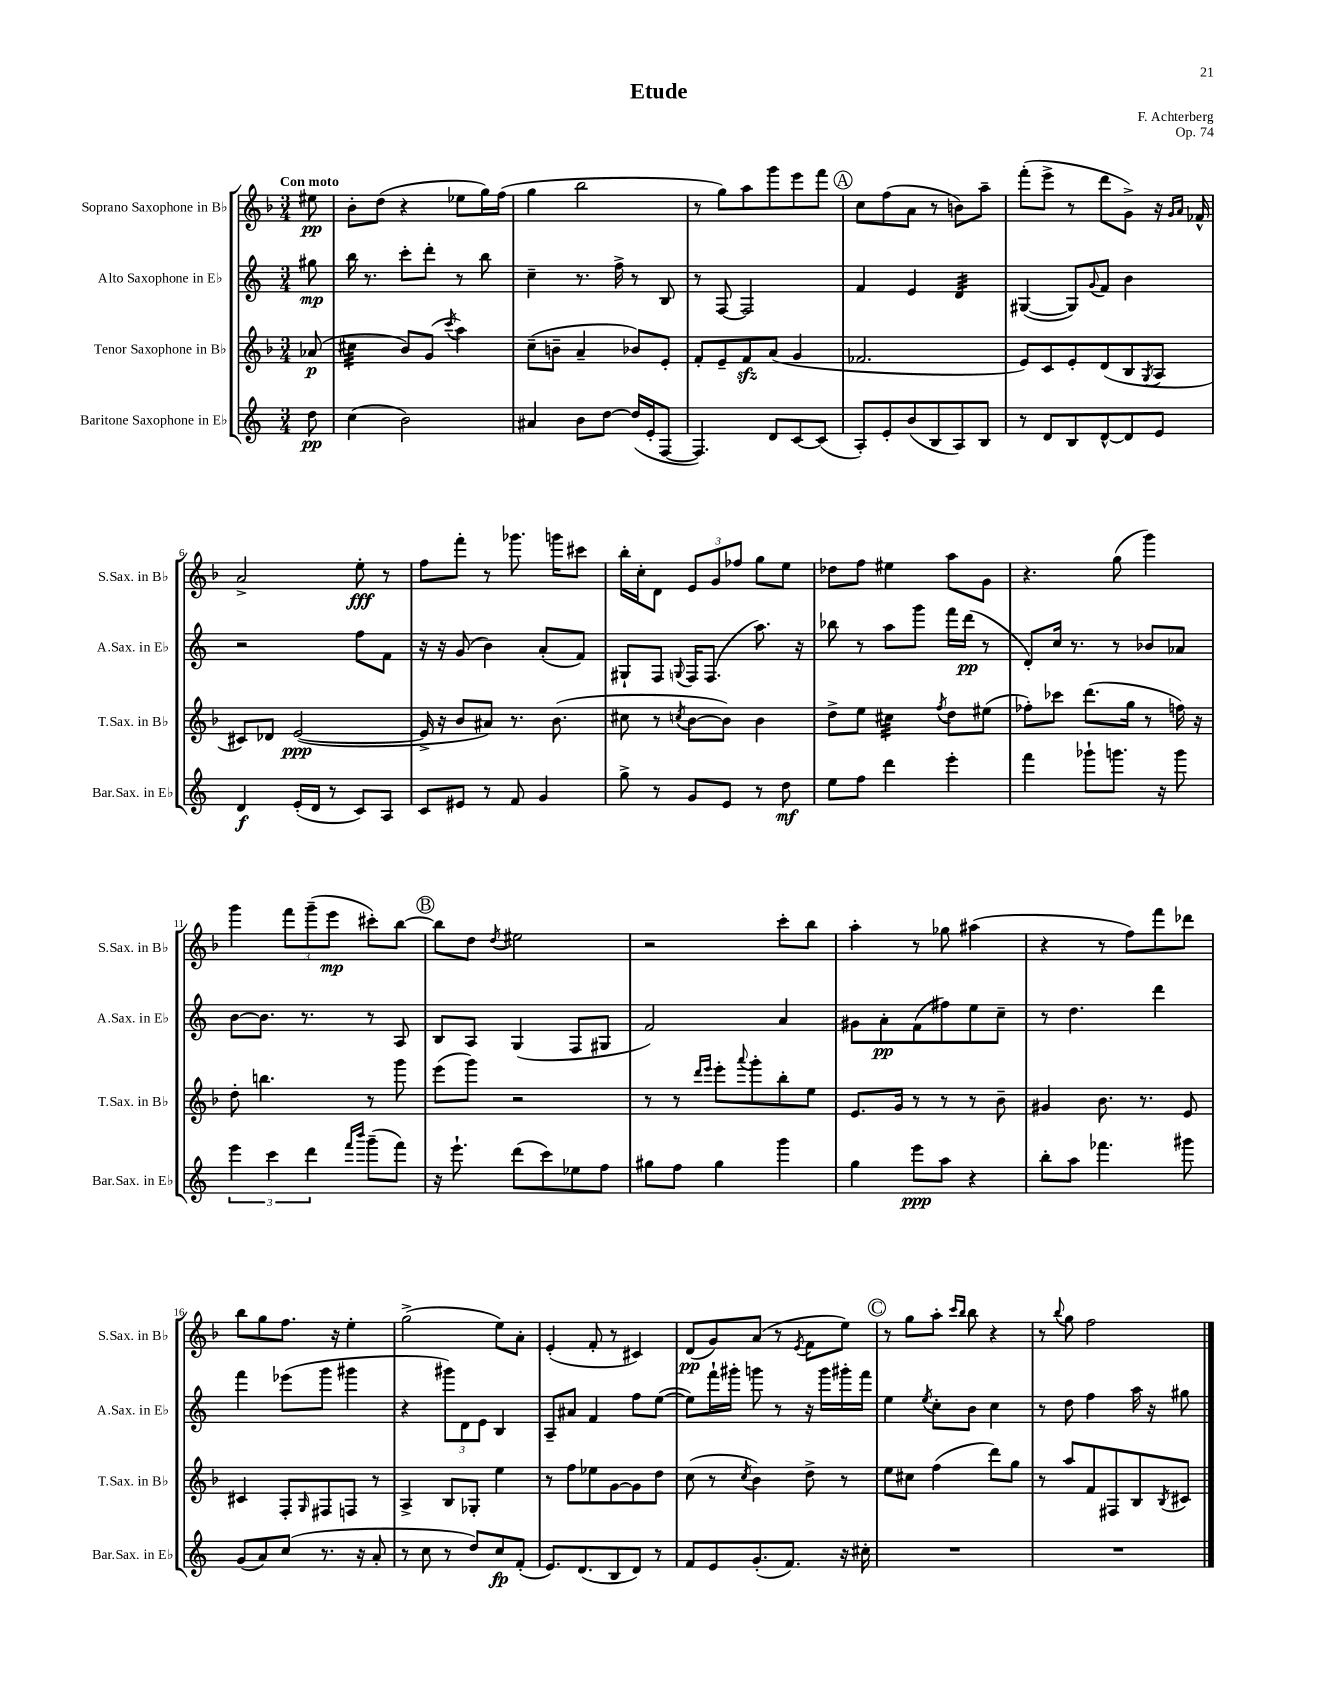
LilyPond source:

\header { title = "Etude" composer = "F. Achterberg" opus = "Op. 74" }
<<
\new StaffGroup <<
\new Staff = "s0" \with { instrumentName = "Soprano Saxophone in Bb" shortInstrumentName = "S.Sax. in Bb" } {
    \clef treble \key f \major \numericTimeSignature \time 3/4 \partial 8 \tempo "Con moto"
    eis''8\pp |
    bes'8-. d''8( r4 ees''8 g''16) f''16( |
    g''4 bes''2 |
    r8 g''8) a''8 g'''8 e'''8 f'''8 |
    \mark \markup { \circle "A" } c''8 f''8( a'8 r8 b'8) a''8-- |
    f'''8-.( e'''8-> r8 d'''8 g'8->) r16 \grace { g'16 a'16 } fes'16-^ |
    a'2-> e''8-.\fff r8 |
    f''8 f'''8-. r8 ges'''8. g'''16 cis'''8 |
    bes''16-. c''16-. d'8 \tuplet 3/2 { e'8 g'8 fes''8 } g''8 e''8 |
    des''8 f''8 eis''4 a''8 g'8 |
    r4. g''8( g'''4) |
    g'''4 \tuplet 3/2 { f'''8 g'''8--( e'''8\mp } cis'''8-.) bes''8~ |
    \mark \markup { \circle "B" } bes''8 d''8 \acciaccatura { d''8 } eis''2 |
    r2 c'''8-. bes''8 |
    a''4-. r8 ges''8 ais''4( |
    r4 r8 f''8) f'''8 des'''8 |
    bes''8 g''8 f''8. r16 e''4-. |
    g''2->( e''8) a'8-. |
    e'4-.( f'8-. r8 cis'4) |
    d'8\pp( g'8) a'8( r8 \acciaccatura { e'8 } f'8 e''8) |
    \mark \markup { \circle "C" } r8 g''8 a''8-. \grace { c'''16 bes''16 } bes''8 r4 |
    r8 \appoggiatura { bes''8 } g''8 f''2 \bar "|." |
}
\new Staff = "s1" \with { instrumentName = "Alto Saxophone in Eb" shortInstrumentName = "A.Sax. in Eb" } {
    \clef treble \key c \major \numericTimeSignature \time 3/4 \partial 8
    gis''8\mp |
    b''16 r8. c'''8-. d'''8-. r8 b''8 |
    c''4-- r8. f''16-> r8 b8 |
    r8 f8~ f2 |
    \mark \markup { \circle "A" } f'4 e'4 d'4:32 |
    gis4~( gis8) \appoggiatura { g'8 } f'8 b'4 |
    r2 f''8 f'8 |
    r16 r16 g'8( b'4) a'8-.( f'8) |
    gis8-! f8 \appoggiatura { g8 } f16 f8.( a''8.) r16 |
    bes''8 r8 a''8 g'''8 f'''16 d'''16\pp( r8 |
    d'8-.) c''16 r8. r8 bes'8 aes'8 |
    b'8~ b'8. r8. r8 a8 |
    \mark \markup { \circle "B" } b8 a8 g4( f8 gis8 |
    f'2) a'4 |
    gis'8 a'8-.\pp f'8( fis''8) e''8 c''8-- |
    r8 d''4. d'''4 |
    f'''4 ees'''8( g'''8 gis'''4 |
    r4 \tuplet 3/2 { gis'''8) d'8 e'8 } b4 |
    a8-- ais'8 f'4 f''8 e''8~( |
    e''8) f'''16-! gis'''16-. g'''8 r8 r16 g'''16 gis'''16-. f'''16 |
    \mark \markup { \circle "C" } e''4 \acciaccatura { e''8 } c''8-. b'8 c''4 |
    r8 d''8 f''4 a''16 r16 gis''8 \bar "|." |
}
\new Staff = "s2" \with { instrumentName = "Tenor Saxophone in Bb" shortInstrumentName = "T.Sax. in Bb" } {
    \clef treble \key f \major \numericTimeSignature \time 3/4 \partial 8
    aes'8\p( |
    cis''4:32 bes'8) g'8( \acciaccatura { c'''8 } a''4) |
    c''8--( b'8-- a'4-- bes'8) e'8-. |
    f'8-. e'8-- f'8\sfz a'8( g'4 |
    \mark \markup { \circle "A" } fes'2. |
    e'8) c'8 e'8-. d'8( bes8 \acciaccatura { g8 } a8 |
    cis'8) des'8 e'2~\ppp( |
    e'16-> r16 bes'8 ais'8) r8. bes'8.( |
    cis''8 r8 \acciaccatura { c''8 } bes'8~ bes'8) bes'4 |
    d''8-> e''8 cis''4:32 \acciaccatura { f''8 } d''8 eis''8( |
    fes''8-.) ces'''8 d'''8.( g''16 r8 f''16) r16 |
    d''8-. b''4. r8 g'''8 |
    \mark \markup { \circle "B" } e'''8( g'''8) r2 |
    r8 r8 \grace { d'''16 e'''16 } e'''8-. \appoggiatura { a'''8 } g'''8-. bes''8-. e''8 |
    e'8. g'16 r8 r8 r8 bes'8-- |
    gis'4 bes'8. r8. e'8 |
    cis'4 f8-. \grace { g16 } fis8 f8 r8 |
    a4-> bes8 ges8-. e''4 |
    r8 f''8 ees''8 g'8~ g'8 d''8 |
    c''8( r8 \acciaccatura { c''8 } bes'4) d''8-> r8 |
    \mark \markup { \circle "C" } e''8 cis''8 f''4( d'''8) g''8 |
    r8 a''8 f'8 fis8 bes8 \acciaccatura { bes8 } cis'8 \bar "|." |
}
\new Staff = "s3" \with { instrumentName = "Baritone Saxophone in Eb" shortInstrumentName = "Bar.Sax. in Eb" } {
    \clef treble \key c \major \numericTimeSignature \time 3/4 \partial 8
    d''8\pp |
    c''4( b'2) |
    ais'4 b'8 d''8~ d''16( e'16-. f8~ |
    f4.) d'8 c'8~ c'8( |
    \mark \markup { \circle "A" } a8-.) e'8-. b'8( b8 a8) b8 |
    r8 d'8 b8 d'8~-^ d'8 e'8 |
    d'4\f e'16-.( d'16 r8 c'8) a8 |
    c'8 eis'8 r8 f'8 g'4 |
    g''8-> r8 g'8 e'8 r8 d''8\mf |
    e''8 f''8 d'''4 e'''4-. |
    f'''4 ges'''8-! g'''8. r16 g'''8 |
    \tuplet 3/2 { e'''4 c'''4 d'''4 } \grace { f'''16 b'''16 } g'''8--( f'''8) |
    \mark \markup { \circle "B" } r16 e'''8.-! d'''8( c'''8) ees''8 f''8 |
    gis''8 f''8 gis''4 g'''4 |
    g''4 e'''8\ppp a''8 r4 |
    b''8-. a''8 fes'''4. gis'''8 |
    g'8( a'8) c''8( r8. r16 a'8-. |
    r8 c''8 r8 d''8) c''8\fp f'8-.( |
    e'8.) d'8.( b8 d'8) r8 |
    f'8 e'8 g'8.-.( f'8.) r16 cis''16-. |
    \mark \markup { \circle "C" } R2. |
    R2. \bar "|." |
}
>>
>>
